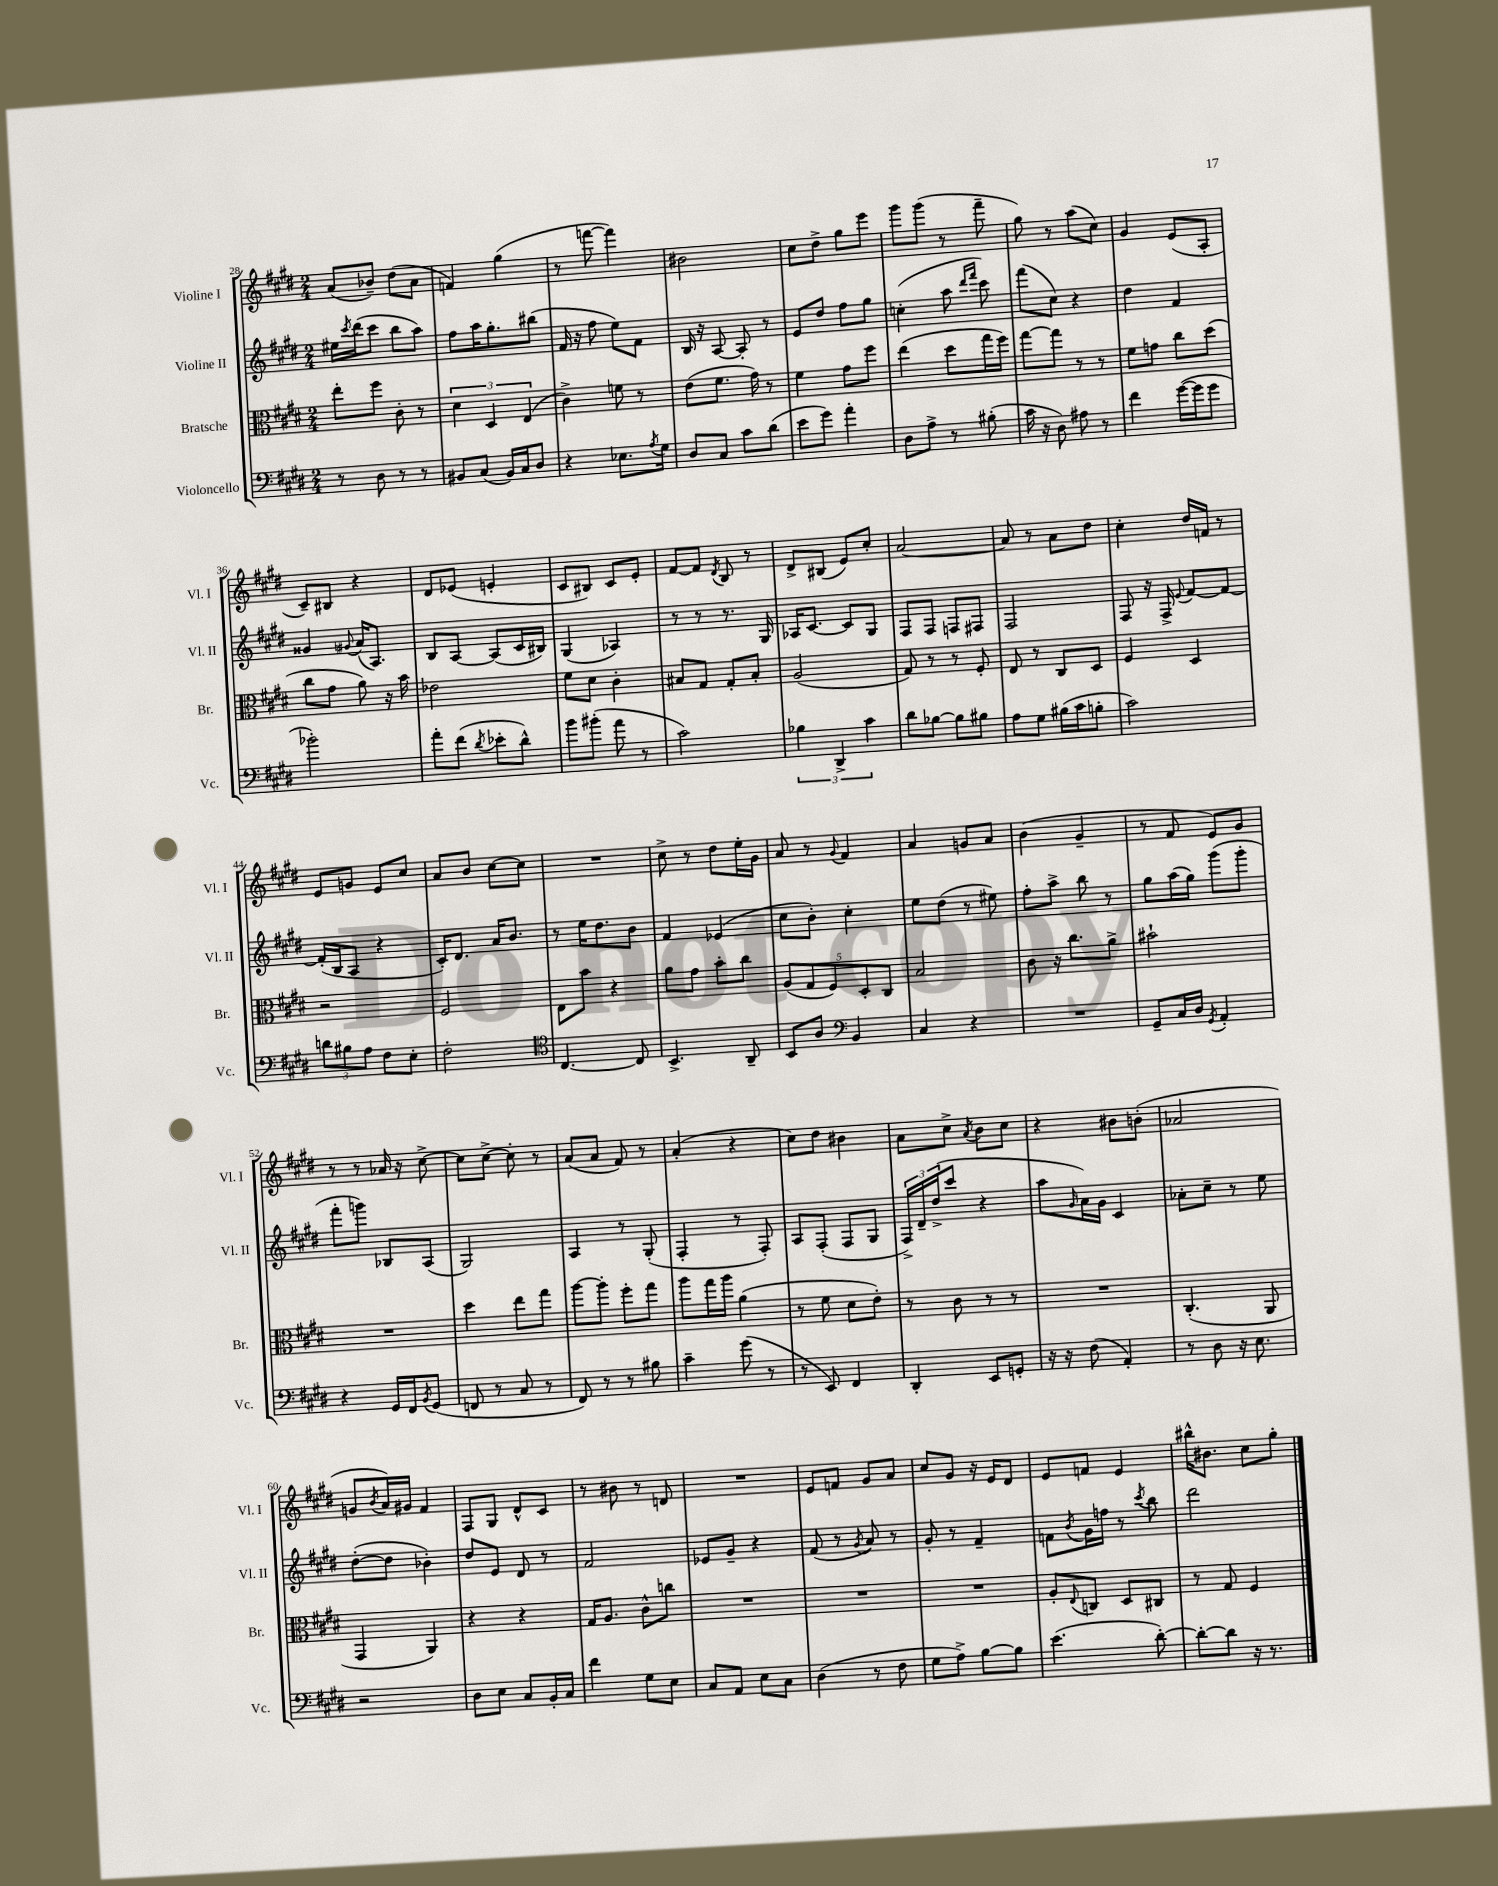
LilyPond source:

<<
\new StaffGroup <<
\new Staff = "s0" \with { instrumentName = "Violine I" shortInstrumentName = "Vl. I" } {
    \clef treble \key e \major \numericTimeSignature \time 2/4
    a'8( bes'8--) dis''8( a'8 |
    f'4) gis''4( |
    r8 f'''8~ f'''4) |
    bis'2 |
    cis''8 dis''8-> gis''8 e'''8 |
    gis'''8 gis'''8( r8 fis'''8-- |
    gis''8) r8 a''8( cis''8) |
    gis'4 e'8( a8-. |
    cis'8--) bis8 r4 |
    dis'8 ees'8( e'4-. |
    cis'8 bis8) cis'8 e'8-. |
    fis'8~ fis'8 \acciaccatura { dis'8 } b8 r8 |
    dis'8-> bis8( e'8) cis''8-. |
    a'2~ |
    a'8 r8 a'8 dis''8 |
    cis''4-. dis''16 f'16 r8 |
    e'8 g'8 e'8 cis''8 |
    a'8 b'8 cis''8~ cis''8 |
    R2 |
    cis''8-> r8 dis''8 e''16-. gis'16 |
    a'8 r8 \appoggiatura { gis'8 } fis'4 |
    a'4 g'8 a'8 |
    b'4( gis'4-- |
    r8 fis'8 e'8) gis'8 |
    r8 r8 aes'16 r16 cis''8~-> |
    cis''8 cis''8~-> cis''8-. r8 |
    a'8( a'8 fis'8) r8 |
    a'4-.( r4 |
    cis''8) dis''8 bis'4 |
    a'8 cis''8-> \acciaccatura { a'8 } b'8 cis''8 |
    r4 bis'8 b'8-.( |
    aes'2 |
    g'8 \acciaccatura { b'8 } a'16) gis'16 fis'4 |
    fis8 gis8 dis'8-^ cis'8 |
    r8 bis'8 r8 d'8 |
    R2 |
    e'8 f'8 gis'8 a'8 |
    cis''8 gis'8 r16 e'16 dis'8 |
    e'8 f'8 e'4 |
    bis''16-^ bis'8. cis''8 gis''8-. \bar "|." |
}
\new Staff = "s1" \with { instrumentName = "Violine II" shortInstrumentName = "Vl. II" } {
    \clef treble \key e \major \numericTimeSignature \time 2/4
    eis''16 \acciaccatura { cis'''8 } dis'''16( cis'''8 b''8 a''8) |
    fis''8 a''16 gis''8.-. bis''8( |
    fis'16 r16 fis''8 e''8) fis'8 |
    b16 r16 a8~ a8-. r8 |
    e'8 dis''8 fis''8 gis''8 |
    c''4-.( a''8 \grace { dis'''16 fis'''16 } cis'''8) |
    fis'''8( cis''8) r4 |
    dis''4 fis'4 |
    gisis'4 \appoggiatura { gis'8 } a'16( a8.) |
    b8 a8~ a8( cis'16 bis16) |
    gis4( aes4) |
    r8 r8 r8. gis16 |
    aes16 cis'8.~ cis'8 gis8 |
    fis8 fis8 f8 fis8 |
    fis2 |
    fis8 r16 fis16-> \appoggiatura { e'8 } fis'8~ fis'8~ |
    fis'16-.( b16 a8 r4 |
    cis'16-.) dis'8. a'16 b'8. |
    r8 e''16 dis''8. b'8 |
    fis'4 ees'4( |
    cis''8 b'8-.) cis''4-. |
    e''8 dis''8( r8 eis''8) |
    fis''8-. a''8-> b''8 r8 |
    gis''8 a''16( gis''16) gis'''8( gis'''8-. |
    fis'''8-. g'''8) bes8 a8( |
    gis2) |
    a4 r8 gis8-.( |
    fis4-. r8 fis8-.) |
    a8 fis8-.( fis8 gis8 |
    \tuplet 3/2 { fis16->) dis'16-- dis''16->( } cis'''8 r4 |
    a''8 \grace { gis'16 } a'16) gis'16 cis'4 |
    aes'8-. cis''8-- r8 e''8 |
    dis''8~-.( dis''8 bes'4-.) |
    dis''8 e'8 dis'8 r8 |
    fis'2 |
    ees'8 gis'8-- r4 |
    fis'8( r8 \acciaccatura { gis'8 } a'8) r8 |
    gis'8-. r8 fis'4-- |
    f'8 \acciaccatura { b'8 } gis'16 f''16 r8 \acciaccatura { cis'''8 } b''8 |
    dis'''2 \bar "|." |
}
\new Staff = "s2" \with { instrumentName = "Bratsche" shortInstrumentName = "Br." } {
    \clef alto \key e \major \numericTimeSignature \time 2/4
    e''8-. fis''8 cis'8-. r8 |
    \tuplet 3/2 { dis'4 dis4 e4( } |
    cis'4->) f'8 r8 |
    e'8( fis'8. gis'16) r8 |
    fis'4 gis'8 fis''8 |
    e''4( dis''8 gis''16 fis''16) |
    gis''8~ gis''8 r8 r8 |
    fis'8 g'8 cis''8 dis''8( |
    cis''8 gis'8 a'8) r16 b'16 |
    ees'2 |
    fis'8 dis'8 cis'4-. |
    bis8 gis8 gis8-. bis8-. |
    a2( |
    gis8) r8 r8 fis8-. |
    e8 r8 cis8 dis8 |
    fis4 dis4 |
    r2 |
    fis2 |
    e8 b'8 r4 |
    a'8 gis'8 b'8-. cis''8 |
    \tuplet 5/4 { a8( gis8 fis8) dis8-. cis8 } |
    b2 |
    cis'8 r16 cis''8. a'8-> |
    bis'2-! |
    R2 |
    dis''4 e''8 gis''8 |
    a''8~ a''8-. fis''8-. gis''8 |
    a''8 gis''16 a''16 a'4( |
    r8 fis'8 dis'8 e'8-.) |
    r8 cis'8 r8 r8 |
    R2 |
    cis4.-.( a,8 |
    gis,4 a,4) |
    r4 r4 |
    gis16 a8. cis'8-^ c''8 |
    R2 |
    R2 |
    R2 |
    a8-. \appoggiatura { e8 } c8 dis8 cis8 |
    r8 gis8 fis4 \bar "|." |
}
\new Staff = "s3" \with { instrumentName = "Violoncello" shortInstrumentName = "Vc." } {
    \clef bass \key e \major \numericTimeSignature \time 2/4
    r8 dis8 r8 r8 |
    bis,8 cis8( bis,16) cis16 dis8 |
    r4 ees8. \acciaccatura { a8 } gis16 |
    dis8 cis8 cis'8 dis'8( |
    e'8 gis'8) a'4-. |
    dis8 a8-> r8 bis8-.( |
    cis'16 r16 dis8) ais8 r8 |
    fis'4 gis'16~( gis'16 gis'8 |
    bes'2-.) |
    a'8-. fis'8( \acciaccatura { dis'8 } ees'8-. dis'8-^) |
    b'8 bis'8-.( a'8 r8 |
    cis'2) |
    \tuplet 3/2 { bes4 dis,4-> cis'4 } |
    dis'8 bes8~ bes8 bis8 |
    a8 gis8 bis16( cis'16 b8-. |
    cis'2) |
    \tuplet 3/2 { d'8 bis8 a8 } fis8 e8-. |
    fis2-. |
    \clef tenor cis4.~ cis8 |
    b,4.-> a,8-- |
    b,8 a8 \clef bass b,4 |
    cis4 r4 |
    R2 |
    gis,8-- cis16 dis16 \acciaccatura { gis,8 } a,4-. |
    r4 gis,16 fis,16 \acciaccatura { b,8 } gis,8( |
    f,8 r8 cis8 r8 |
    fis,8) r8 r8 bis8 |
    cis'4-- gis'8( r8 |
    r8 e,8) fis,4 |
    dis,4-. e,8 g,8-. |
    r16 r16 fis8( a,4-.) |
    r8 dis8 r16 e8. |
    r2 |
    dis8 e8 cis8 b,16-. cis16 |
    fis'4 gis8 e8 |
    cis8 a,8 e8 cis8 |
    dis4( r8 fis8 |
    gis8 a8->) b8~ b8 |
    e'4.( dis'8~-.) |
    dis'8~-. dis'8 r16 r8. \bar "|." |
}
>>
>>
\layout { \context { \Score currentBarNumber = #28 } }
